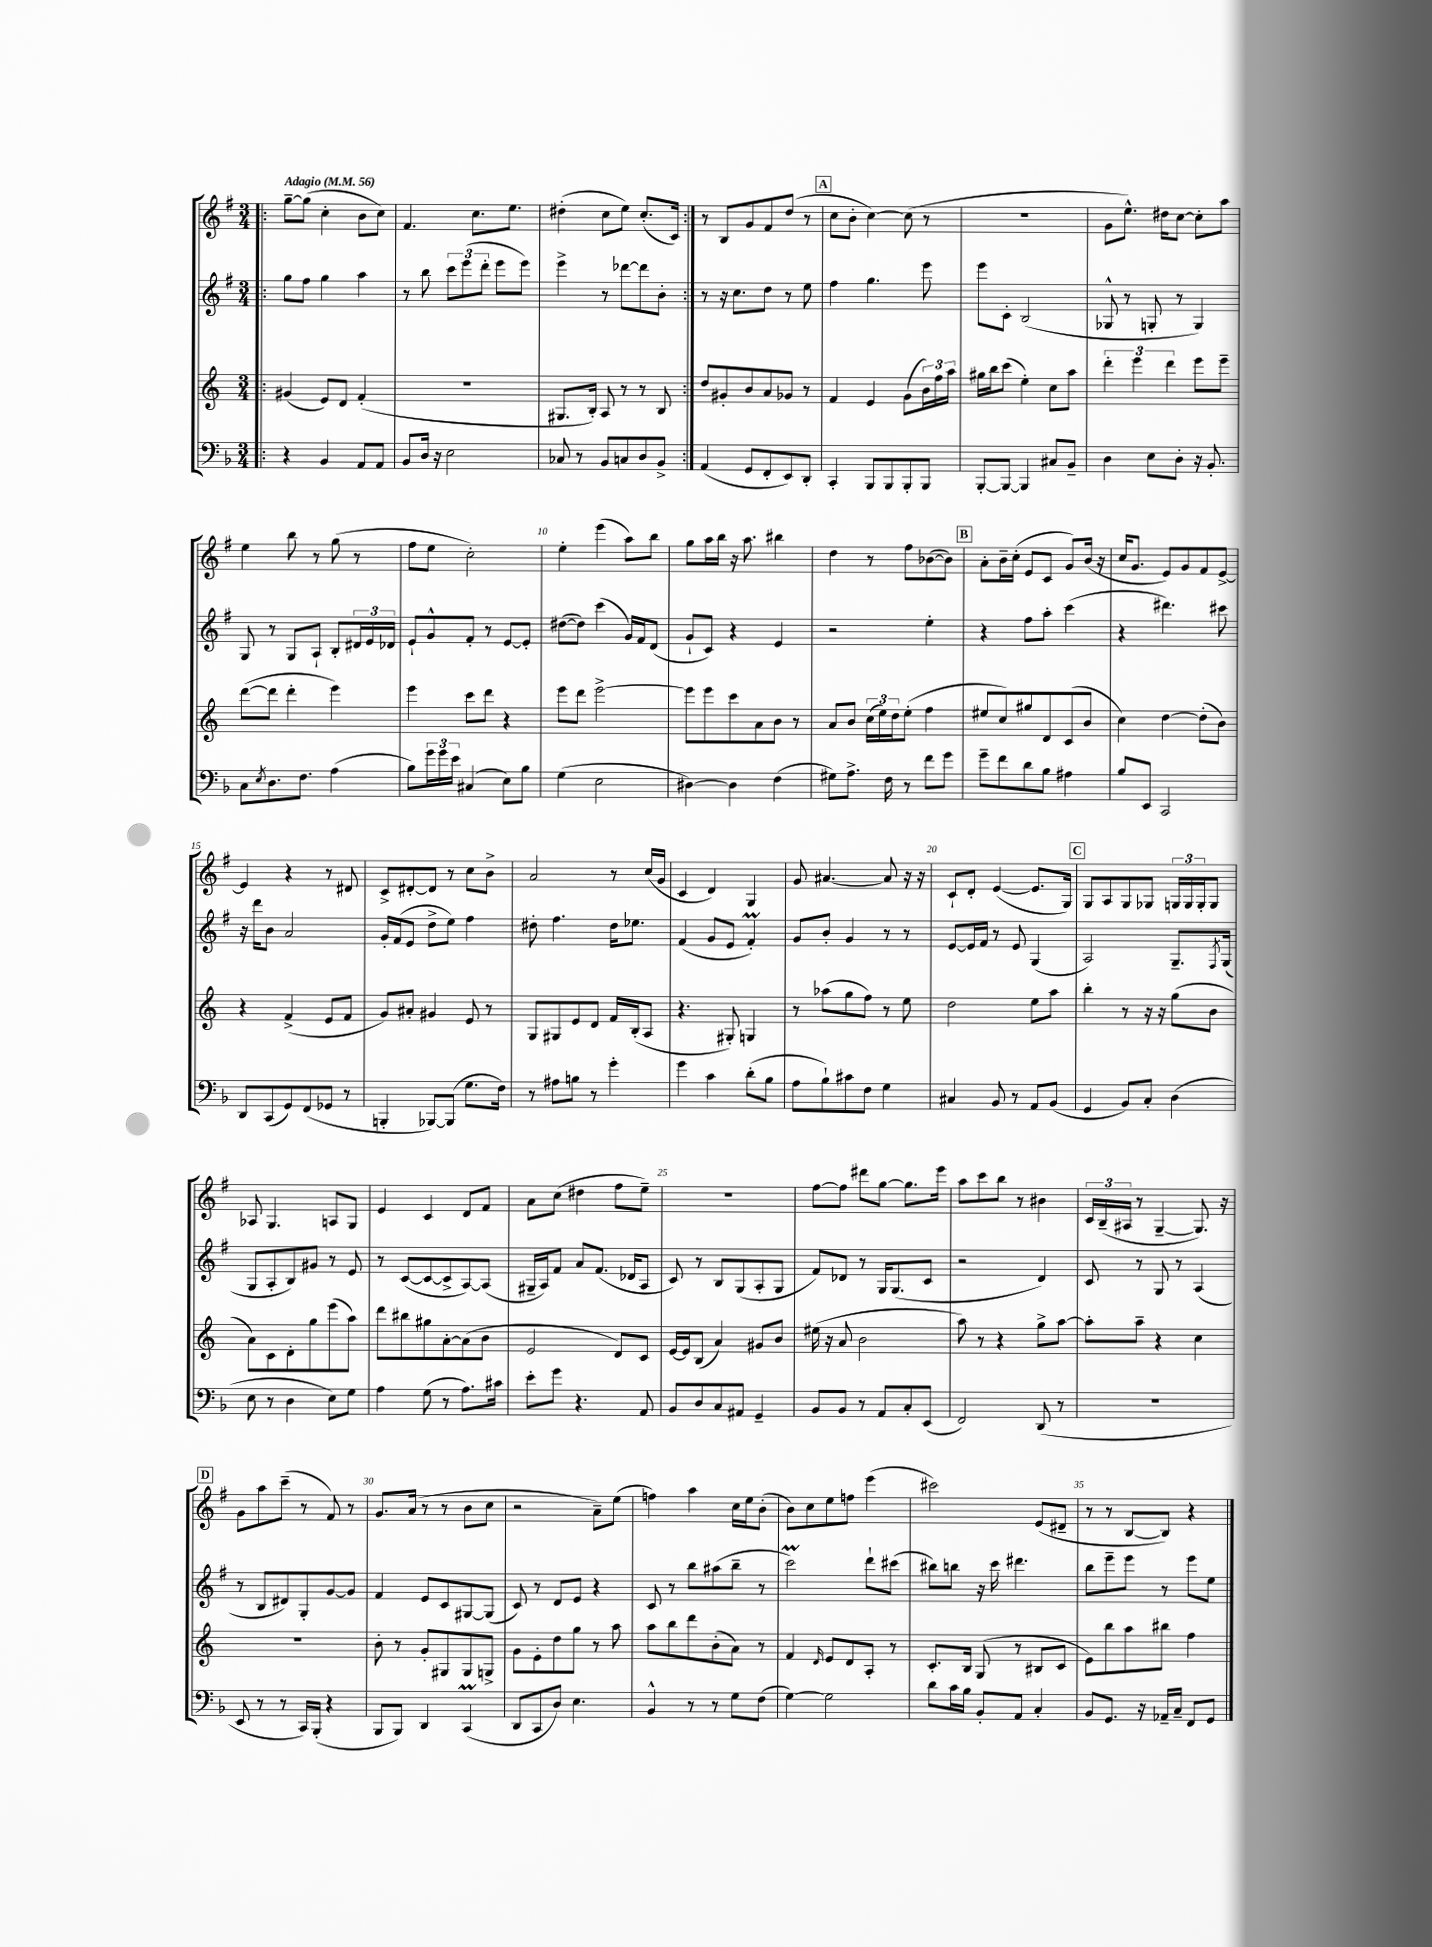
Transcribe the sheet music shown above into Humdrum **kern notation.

**kern	**kern	**kern	**kern
*part4	*part3	*part2	*part1
*staff4	*staff3	*staff2	*staff1
*clefF4	*clefG2	*clefG2	*clefG2
*k[b-]	*k[]	*k[f#]	*k[f#]
*M3/4	*M3/4	*M3/4	*M3/4
*MM56	*MM56	*MM56	*MM56
=1!|:	=1!|:	=1!|:	=1!|:
!	!	!	!LO:TX:a:B:t=Adagio
4r	(4g#X/	8gg\L	[8gg~\L
.	.	8ff#\J	(8gg\J]
4BB-/	8e/L)	4gg\	4cc'\
.	8d/J	.	.
8AA/L	(4f'/	4aa\	8b\L
8AA/J	.	.	8cc\J)
=2	=2	=2	=2
8BB-/L	2.r	8r	4.f#/
16D/Jk	.	8bb\	.
16r	.	.	.
2E\	.	12ccc\L	.
.	.	(12eee\	.
.	.	.	8.cc\L
.	.	12ddd'\J	.
.	.	8eee\L	.
.	.	.	8.ee\J
.	.	8eee\J)	.
=3	=3	=3	=3
8C-X/	8.G#X/L	4eee^\	(4dd#X'\
8r	.	.	.
.	16B'/Jk)	.	.
8BB-/L	8A/	8r	8cc\L
8Cn/	8r	[8ddd-X\L	8ee\J)
8D/	8r	8ddd-\]	(8.cc'/L
8BB-^/J	8B/	8b'\J	.
.	.	.	16c/Jk)
=4:|!	=4:|!	=4:|!	=4:|!
(4AA/	8dd/L	8r	8r
.	8g#X'/	16r	8B/L
.	.	8.cc\L	.
8GG/L	8b/	.	8g/
8FF'/	8a/	8dd\J	8f#/
8EE/)	8g-X/J	8r	(8dd/J
8DD'/J	8r	8ee\	8r
!!LO:REH:place=s1:t=A
=5	=5	=5	=5
4CC'/	4f/	4ff#\	8cc\L
.	.	.	8b'\J
8BBB-/L	4e/	4.gg\	[4cc\)
8BBB-/	.	.	.
8BBB-'/	(8g\L	.	(8cc\]
8BBB-/J	24b\L)	8eee\	8r
.	24ff\	.	.
.	24aa\JJ	.	.
=6	=6	=6	=6
[8BBB-'/L	16gg#X\LL	8eee\L	2.r
.	16bb\J	.	.
8BBB-/J_	(8ccc\J	8c'\J	.
4BBB-/]	4ee'\)	(2B/	.
8C#X/L	8cc\L	.	.
8BB-~/J	8aa\J	.	.
=7	=7	=7	=7
4D\	6ddd'\	8G-X^^/	8g\L
.	.	8r	8.ee^^\J)
.	6eee\	.	.
8E\L	.	8Gn'/	.
.	.	.	16dd#X\KL
.	6ddd\	.	.
8D'\J	.	8r	[8cc\J
16r	8eee\L	4G/)	8cc'\L]
8.BB-'/	.	.	.
.	8eee~\J	.	8aa\J
!!LO:LB:g=z
=8	=8	=8	=8
8C\L	([8ddd\L	8G/	4ee\
8qE/	.	.	.
8.D\	8ddd\J]	8r	.
.	4ddd'\	8G/L	8bb\
8.F\J	.	.	.
.	.	8A`/J	8r
(4A\	4eee\)	8B'/L	(8gg\
.	.	24d#X/L	8r
.	.	24e/	.
.	.	24d-X/JJ	.
=9	=9	=9	=9
8B-\L)	4eee\	8e`/L	8ff#\L
24g\L	.	8g^^/	8ee\J
24g\	.	.	.
24e\JJ	.	.	.
(4C#X/	8ccc\L	8f#'/J	2cc'\)
.	8ddd\J	8r	.
8E\L)	4r	[8e/L	.
8B-\J	.	8e'/J]	.
=10	=10	=10	=10
(4G\	8eee\L	([8dd#X\L	4ee'\
.	8ddd\J	8dd#\J])	.
2E\	[2eee^\	(4ccc\	(4eee\
.	.	16g/LL)	8aa\L)
.	.	16f#/J	.
.	.	(8d/J	8bb\J
=11	=11	=11	=11
[4D#X\)	8eee\L]	8g`/L	8gg\L
.	8eee\	8c/J)	16aa\L
.	.	.	16bb\JJ
4D#\]	8ccc\	4r	16r
.	.	.	8.aa\
.	8a\	.	.
(4F\	8b\J	4e/	4bb#X\
.	8r	.	.
=12	=12	=12	=12
8G#X\L)	8a/L	2r	4dd\
8.A^\J	8b/J	.	.
.	(24cc\LL	.	8r
.	24ee\)	.	.
16F\	.	.	.
.	24dd\J	.	.
8r	(8ee'\J	.	8ff#\L
8f\L	4ff\	4ee'\	([8b-X\
8g\J	.	.	8b-\J])
!!LO:REH:place=s1:t=B
=13	=13	=13	=13
8g~\L	8ee#X/L	4r	8a'\L
8f\	8cc/)	.	16b~\L
.	.	.	(16cc'\JJ
8d\	8gg#X/	8ff#\L	8e/L
8B-\J	8d/	8aa'\J	8c/J
4A#X\	(8c/	(4ccc\	8g/L)
.	8b/J	.	(16b/Jk
.	.	.	16r
=14	=14	=14	=14
8B-/L	4cc\)	4r	16cc/KL
.	.	.	8.g/J
8EE/J	.	.	.
2CC/	[4dd\	4.ddd#X\)	8e/L)
.	.	.	8g/
.	(8dd'\L]	.	8f#/
.	8b\J)	8ccc#X\	[8e^/J
!!LO:LB:g=z
=15	=15	=15	=15
8DD/L	4r	16r	4e/]
.	.	16ddd\KL	.
(8CC/	.	8b\J	.
8GG/)	(4f^/	2a/	4r
(8FF/	.	.	.
8GG-X/J	8e/L	.	8r
8r	8f/J	.	8d#X/
=16	=16	=16	=16
4BBBn'/	8g/L)	16g'/LL	8c^/L
.	.	(16f#/J	.
.	8a#X'/J	8e/J	[8d#X'/
[8BBB-X/L)	4g#X/	8dd^\L	8d#/J]
(8BBB-/J]	.	8ee\J)	8r
8.G\L	8e/	4ff#\	8cc\L
.	8r	.	8b^\J
16F\Jk)	.	.	.
=17	=17	=17	=17
8r	8G/L	8dd#X'\	2a/
8A#X\L	8G#X/	4.ff#\	.
8Bn\J	8e/	.	.
8r	8d/J	.	.
4g'\	16f/LL	16dd#\KL	8r
.	(16B'/J	8.ee-X\J	.
.	8A/J	.	(16cc/LL
.	.	.	16g/JJ
=18	=18	=18	=18
4g\	4.r	(4f#/	4c/
4c\	.	8g/L	4d/)
.	8G#X'/)	8e/J	.
(8d'\L	4Gn/	4f#m'/)	4G/
8B-\J	.	.	.
=19	=19	=19	=19
8A\L	8r	8g/L	8g/
8B-`\)	(8aa-X\L	8b'/J	[4.a#X/
8c#X\	8gg\	4g/	.
8F\J	8ff\J)	.	.
4G\	8r	8r	8a#/]
.	8ee\	8r	16r
.	.	.	16r
=20	=20	=20	=20
4C#X/	2dd\	[8e/L	8c`/L
.	.	16e/L]	8d'/J
.	.	16f#/JJ	.
8BB-/	.	8r	([4e/
8r	.	8e/	.
8AA/L	8ee\L	(4G/	8.e/L]
(8BB-/J	8aa\J	.	.
.	.	.	16G/Jk)
!!LO:REH:place=s1:t=C
=21	=21	=21	=21
4GG/	4bb'\	2A/)	8G/L
.	.	.	8A/
8BB-/L)	8r	.	8G/
8C'/J	16r	.	8G-X/J
.	16r	.	.
(4D\	(8gg\L	8.G~/L	24Gn/LL
.	.	.	24G/
.	.	.	24G'/J
.	8b\J	.	8G/J
.	.	8qF#/	.
.	.	(16G/Jk	.
!!LO:LB:g=z
=22	=22	=22	=22
8E\	8a\L)	8G/L	8A-X/
8r	8c\	8A'/	4.G/
4D\	8d'\	8B/)	.
.	8gg\	8g#X/J	.
8E\L)	(8eee\	8r	8An/L
8G\J	8aa\J)	8e/	8G/J
=23	=23	=23	=23
4A\	8ddd\L	8r	4e/
.	8bb#X\	([8c/L	.
(8G\	8gg#X\	8c/_	4c/
8r	[8a'\	8c^/]	.
8.A\L)	(8a\]	[8A/)	8d/L
.	8b\J	(8A/J]	8f#/J
16c#X\Jk	.	.	.
=24	=24	=24	=24
8e'\L	2e/	16G#X~/LL	8a\L
.	.	16A/J)	.
8g\J	.	8f#/J	(8cc\J
4.r	.	8a/L	4dd#X\
.	.	(8.f#/J	.
.	8d/L)	.	8ff#\L
.	.	16d-X/KL	.
8AA/	8c/J	8A/J	8ee~\J)
=25	=25	=25	=25
8BB-/L	[16e/LL	8c/)	2.r
.	16e/J]	.	.
8D/	(8B/J	8r	.
8C/	4a/)	8B/L	.
8AA#X/J	.	(8G/	.
4GG~/	8g#X/L	8A'/	.
.	8b/J	8G/J	.
=26	=26	=26	=26
8BB-/L	(16ee#X\	8f#/L)	[8ff#\L
.	16r	.	.
8BB-/J	8a/	8d-X/J	8ff#\J]
8r	2b\	8r	8ddd#X\L
8AA/L	.	16G/KL	[8gg\J
.	.	(8.G/	.
8C'/	.	.	8.gg\L]
(8EE/J	.	8c/J	.
.	.	.	16eee\Jk
=27	=27	=27	=27
2FF/)	8aa\)	2r	8aa\L
.	8r	.	8ccc\
.	4r	.	8bb\J
.	.	.	8r
(8DD/	8gg^\L	4d/)	4b#X\
8r	[8aa\J	.	.
=28	=28	=28	=28
2.r	8aa'\L]	8c/	24c/LL
.	.	.	(24B~/
.	.	.	24A#X/JJ
.	8aa~\J	8r	8r
.	4r	8G/	[4G~/
.	.	8r	.
.	4cc\	(4A/	8.G/])
.	.	.	16r
!!LO:LB:g=z
!!LO:REH:place=s1:t=D
=29	=29	=29	=29
8EE/	2.r	8r	8g\L
8r	.	8B/L	8aa\
8r	.	8d#X/)	(8ccc~\J
16CC/LL)	.	8G'/	8r
(16BBB-'/JJ	.	.	.
4r	.	[8g/	8f#/)
.	.	8g/J]	8r
=30	=30	=30	=30
8BBB-/L	8b'\	4f#/	8.g/L
8BBB-/J)	8r	.	.
.	.	.	(16a/Jk
4DD/	8g'/L	8e/L	8r
.	8G#X/	8c/	8r
(4CCM/	8G#/	[8G#X/	8b\L
.	8Gn^/J	(8G#/J]	8cc\J
=31	=31	=31	=31
8DD/L	8g\L	8c/)	2r
8CC/	8e'\	8r	.
8D/J)	8dd\	8d/L	.
4.E\	8gg\J	8e/J	.
.	8r	4r	8a~\L)
.	8aa\	.	(8ee\J
=32	=32	=32	=32
4BB-^^/	8aa\L	8c/	4ffn\)
.	8bb\	8r	.
8r	8ddd\	8bb\L	4aa\
8r	(8b'\	(8aa#X\	.
8G\L	8a\J)	8bb~\J	16cc\LL
.	.	.	16ee\J
(8F\J	8r	8r	(8b'\J
=33	=33	=33	=33
[4G\)	4f/	2cccM\)	8b\L)
.	.	.	8cc\
.	16qqd/	.	.
2G\]	8e/L	.	8ee\
.	8d/	.	8ffn\J
.	8A'/J	8ddd`\L	(4eee\
.	8r	(8ccc#X\J	.
=34	=34	=34	=34
8d\L	8.c'/L	8bb#X\L)	2ccc#X\)
16c\L	.	8bbn\J	.
16B-\JJ	16B/Jk	.	.
8BB-'/L	(8G/	16r	.
.	.	16ccc\	.
8AA/J	8r	4.ddd#X\	.
4C'/	8B#X/L	.	(8e/L
.	8c/J	.	8d#X~/J
=35	=35	=35	=35
8BB-/L	8e\L)	8bb\L	8r
8.GG/J	8bb\	8eee~\	8r
.	8aa\	8eee\J	[8B/L
16r	.	.	.
16AA-X~/LL	8bb#X\J	8r	8B/J])
16C~/JJ	.	.	.
8FF/L	4ff\	8eee\L	4r
8GG/J	.	8ee\J	.
==	==	==	==
*-	*-	*-	*-
